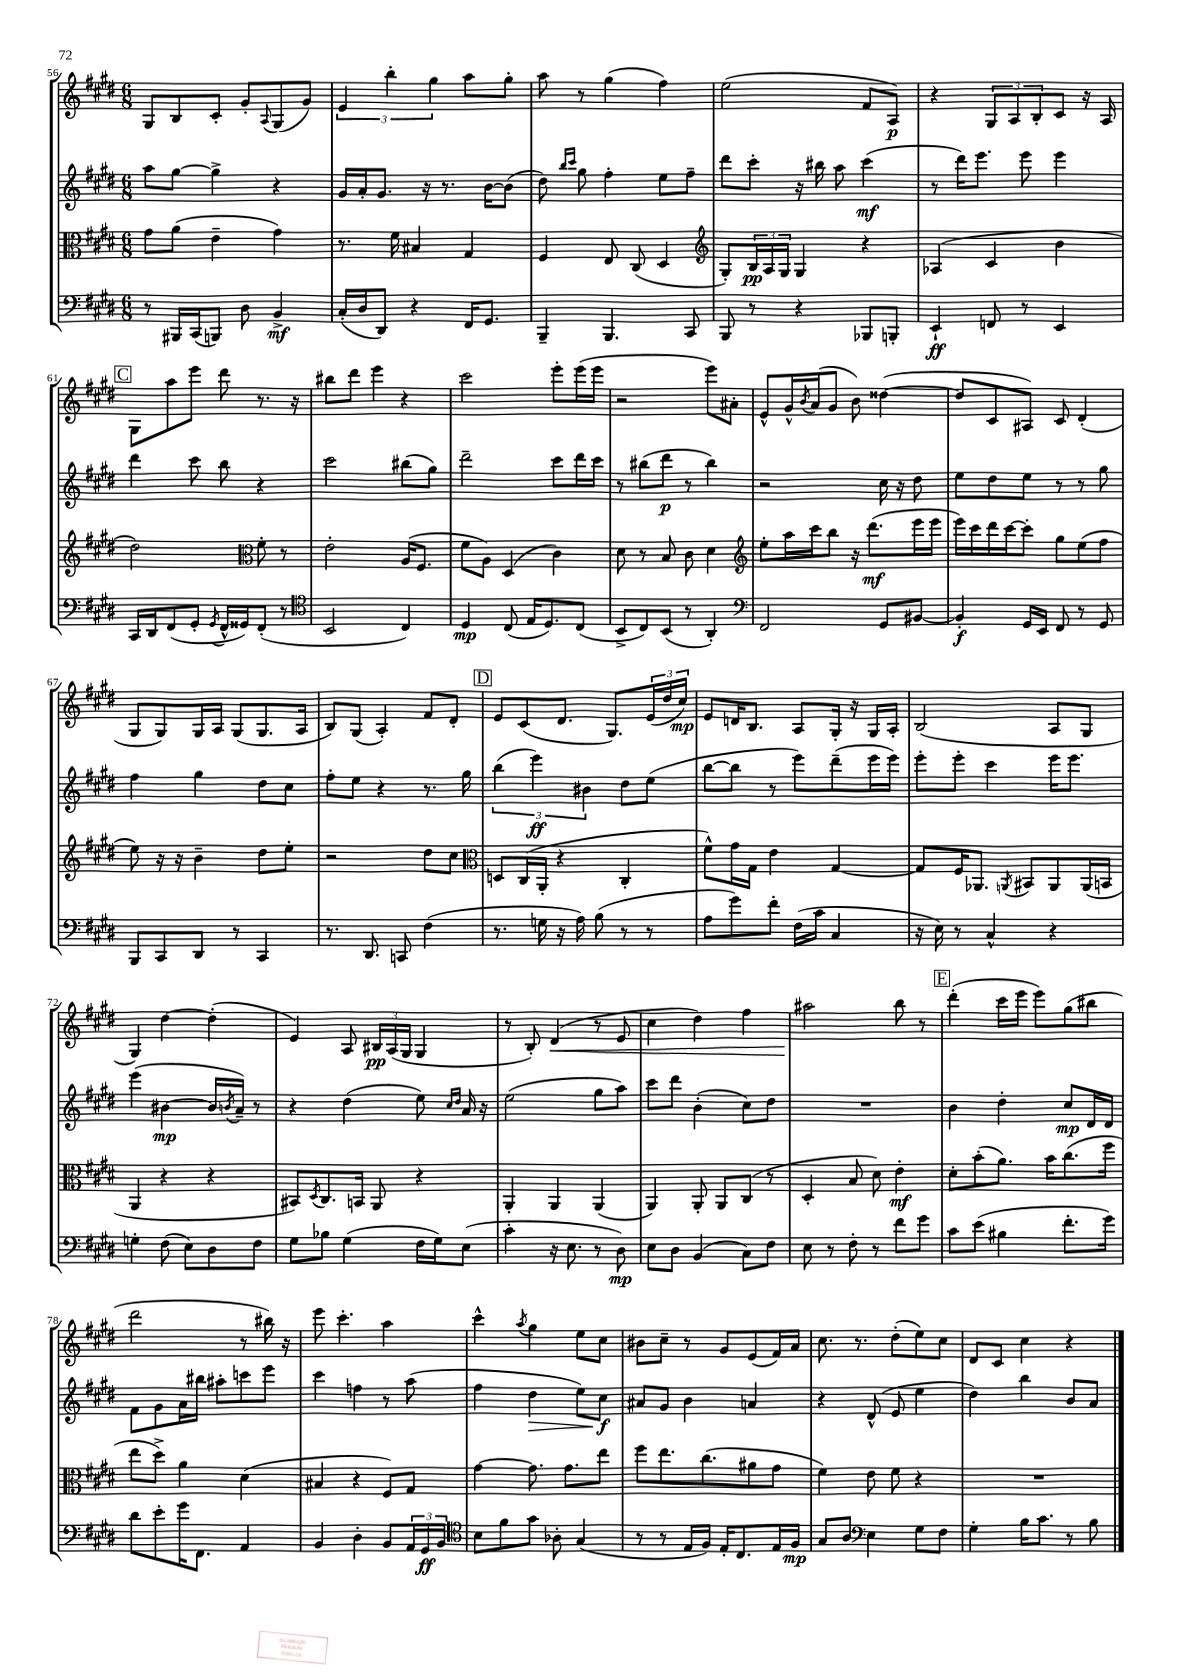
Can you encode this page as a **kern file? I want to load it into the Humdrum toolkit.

**kern	**dynam	**kern	**dynam	**kern	**dynam	**kern	**dynam
*part4	*part4	*part3	*part3	*part2	*part2	*part1	*part1
*staff4	*staff4	*staff3	*staff3	*staff2	*staff2	*staff1	*staff1
*clefF4	*	*clefC3	*	*clefG2	*	*clefG2	*
*k[f#c#g#d#]	*	*k[f#c#g#d#]	*	*k[f#c#g#d#]	*	*k[f#c#g#d#]	*
*M6/8	*	*M6/8	*	*M6/8	*	*M6/8	*
=56	=56	=56	=56	=56	=56	=56	=56
8r	.	8g#\L	.	8aa\L	.	8G#/L	.
16BBB#X/LL	.	(8a\J	.	[8gg#\J	.	8B/	.
(16CC#/J	.	.	.	.	.	.	.
8BBBn/J)	.	4e~\	.	4gg#^\]	.	8c#'/J	.
8D#\	.	.	.	.	.	8g#'/L	.
.	.	.	.	.	.	8qqA/	.
4BB^/	mf	4g#\)	.	4r	.	(8G#/	.
.	.	.	.	.	.	8g#/J)	.
=57	=57	=57	=57	=57	=57	=57	=57
(16C#'/LL	.	8.r	.	16g#/LL	.	6e/	.
16D#/J	.	.	.	16a'/J	.	.	.
8DD#/J)	.	.	.	8.g#/J	.	.	.
.	.	.	.	.	.	6bb'\	.
.	.	16f#\	.	.	.	.	.
4r	.	4B#X/	.	.	.	.	.
.	.	.	.	16r	.	.	.
.	.	.	.	.	.	6gg#\	.
.	.	.	.	8.r	.	.	.
16FF#/KL	.	4G#/	.	.	.	8aa\L	.
8.GG#/J	.	.	.	[16b\KL	.	.	.
.	.	.	.	(8b\J]	.	8gg#'\J	.
=58	=58	=58	=58	=58	=58	=58	=58
4BBB~/	.	4F#/	.	8dd#\)	.	8aa\	.
.	.	.	.	16qqbb/LL	.	.	.
.	.	.	.	16qqccc#/JJ	.	.	.
.	.	.	.	8gg#\	.	8r	.
4.BBB/	.	8E/	.	4ff#'\	.	(4gg#\	.
.	.	(8C#/	.	.	.	.	.
.	.	4D#/	.	8ee\L	.	4ff#\)	.
8CC#/	.	.	.	8ff#~\J	.	.	.
=59	=59	=59	=59	=59	=59	=59	=59
*	*	*clefG2	*	*	*	*	*
8BBB/	.	8G#'/L)	.	8ddd#\L	.	(2ee\	.
8r	.	24B/L	pp	8ccc#'\J	.	.	.
.	.	24A/	.	.	.	.	.
.	.	24G#/JJ	.	.	.	.	.
4r	.	4G#/	.	16r	.	.	.
.	.	.	.	16bb#X\	.	.	.
.	.	.	.	8aa\	.	.	.
8BBB-X/L	.	4r	.	(4ccc#\	mf	8f#/L	.
8BBBn'/J	.	.	.	.	.	8A/J)	p
=60	=60	=60	=60	=60	=60	=60	=60
4EE`/	ff	(4A-X/	.	8r	.	4r	.
.	.	.	.	16ddd#\KL)	.	.	.
.	.	.	.	8.eee\J	.	.	.
8FFn/	.	4c#/	.	.	.	12G#/L	.
.	.	.	.	.	.	12A/	.
8r	.	.	.	8eee\	.	.	.
.	.	.	.	.	.	12B'/	.
4EE/	.	4b\	.	4eee\	.	8c#/J	.
.	.	.	.	.	.	16r	.
.	.	.	.	.	.	16A/	.
!!LO:LB:g=z
!!LO:REH:place=s1:t=C
=61	=61	=61	=61	=61	=61	=61	=61
16CC#/LL	.	2dd#\)	.	4ddd#\	.	8G#\L	.
16DD#/J	.	.	.	.	.	.	.
(8FF#/	.	.	.	.	.	8aa\	.
8GG#'/J	.	.	.	8ccc#\	.	8eee\J	.
8qGG#/	.	.	.	.	.	.	.
16FF#^^/LL	.	.	.	8bb\	.	8ddd#\	.
16GG##X/J)	.	.	.	.	.	.	.
*	*	*clefC3	*	*	*	*	*
(8FF#'/J	.	8f#'\	.	4r	.	8.r	.
8r	.	8r	.	.	.	.	.
.	.	.	.	.	.	16r	.
=62	=62	=62	=62	=62	=62	=62	=62
*clefC4	*	*	*	*	*	*	*
2BB/	.	2e'\	.	2ccc#\	.	8bb#X\L	.
.	.	.	.	.	.	8ddd#\J	.
.	.	.	.	.	.	4eee\	.
4C#/)	.	(16A/KL	.	(8bb#X\L	.	4r	.
.	.	8.F#/J	.	.	.	.	.
.	.	.	.	8gg#\J)	.	.	.
=63	=63	=63	=63	=63	=63	=63	=63
4D#/	mp	8f#\L	.	2ddd#~\	.	2ccc#\	.
.	.	8A\J)	.	.	.	.	.
(8C#/	.	(4D#/	.	.	.	.	.
16E/KL	.	.	.	.	.	.	.
8.D#/)	.	.	.	.	.	.	.
.	.	4c#\)	.	8ccc#\L	.	8eee'\L	.
(8C#/J	.	.	.	16ddd#\L	.	(16eee\L	.
.	.	.	.	16ccc#\JJ	.	16eee\JJ	.
=64	=64	=64	=64	=64	=64	=64	=64
8BB^/L	.	8d#\	.	8r	.	2r	.
8C#/)	.	8r	.	(8bb#X\L	.	.	.
(8BB/J	.	8B/	.	8ddd#\J	p	.	.
8r	.	8c#\	.	8r	.	.	.
4AA'/)	.	4d#\	.	4bb#\)	.	8eee\L)	.
.	.	.	.	.	.	8a#X'\J	.
=65	=65	=65	=65	=65	=65	=65	=65
*clefF4	*	*clefG2	*	*	*	*	*
2FF#/	.	8ee'\L	.	2r	.	8e^^/L	.
.	.	16aa\L	.	.	.	16g#^^/L	.
.	.	.	.	.	.	8qb/	.
.	.	16ccc#\J	.	.	.	(16a/J	.
.	.	8bb\J	.	.	.	8g#/J	.
.	.	16r	.	.	.	8b\)	.
.	.	(8.ddd#\L	mf	.	.	.	.
8GG#/L	.	.	.	16cc#\	.	([4dd##X\	.
.	.	.	.	16r	.	.	.
[8BB#X/J	.	16eee\L	.	8dd#\	.	.	.
.	.	16eee\JJ	.	.	.	.	.
=66	=66	=66	=66	=66	=66	=66	=66
4BB#'/]	f	16eee\LL)	.	8ee\L	.	8dd##/L]	.
.	.	16ccc#\	.	.	.	.	.
.	.	16ddd#\	.	8dd#\	.	8c#/	.
.	.	[16ccc#\J	.	.	.	.	.
16GG#/LL	.	8ccc#'\J]	.	8ee\J	.	8A#X/J)	.
16EE/JJ	.	.	.	.	.	.	.
8FF#/	.	8gg#\L	.	8r	.	8c#/	.
8r	.	(8ee\	.	8r	.	(4d#'/	.
8GG#/	.	8ff#\J	.	8gg#\	.	.	.
!!LO:LB:g=z
=67	=67	=67	=67	=67	=67	=67	=67
8BBB/L	.	8ee\)	.	4ff#\	.	8G#/L	.
8CC#/	.	16r	.	.	.	8G#/)	.
.	.	16r	.	.	.	.	.
8DD#/J	.	4b~\	.	4gg#\	.	16G#/L	.
.	.	.	.	.	.	16A/JJ	.
8r	.	.	.	.	.	(8G#/L	.
4CC#/	.	8dd#\L	.	8dd#\L	.	8.G#/	.
.	.	8ee'\J	.	8cc#\J	.	.	.
.	.	.	.	.	.	16A/Jk	.
=68	=68	=68	=68	=68	=68	=68	=68
8.r	.	2r	.	8ff#'\L	.	8B/L)	.
.	.	.	.	8ee\J	.	(8G#/J	.
8.DD#/	.	.	.	.	.	.	.
.	.	.	.	4r	.	4A'/)	.
8CCn/	.	.	.	.	.	.	.
(4F#\	.	8dd#\L	.	8.r	.	8f#/L	.
.	.	8cc#\J	.	.	.	8d#'/J	.
.	.	.	.	16gg#\	.	.	.
!!LO:REH:place=s1:t=D
=69	=69	=69	=69	=69	=69	=69	=69
*	*	*clefC3	*	*	*	*	*
8.r	.	8Dn/L	.	(6bb\	.	8e/L	.
.	.	(16C#/L	.	.	.	(8c#/	.
.	.	.	.	6eee\)	ff	.	.
16Gn\	.	16AA'/JJ	.	.	.	.	.
16r	.	4r	.	.	.	8.d#/J	.
16A\)	.	.	.	.	.	.	.
.	.	.	.	6b#X\	.	.	.
(8B\	.	.	.	.	.	.	.
.	.	.	.	.	.	8.G#/L)	.
8r	.	4C#'/	.	8dd#\L	.	.	.
8r	.	.	.	(8ee\J	.	(24e/L	.
.	.	.	.	.	.	24dd#/	.
.	.	.	.	.	.	24cc#/JJ)	mp
=70	=70	=70	=70	=70	=70	=70	=70
8A\L	.	8f#^^\L)	.	[8bb\L	.	8e/L	.
8g#\)	.	16g#\L	.	8bb\J]	.	16dn/K	.
.	.	16G#\JJ	.	.	.	8.B/J	.
8f#'\J	.	4e\	.	8r	.	.	.
(16F#\LL	.	.	.	8eee\L)	.	8A/L	.
16c#\JJ	.	.	.	.	.	.	.
4C#/	.	[4G#/	.	(8ddd#~\	.	16G#'/Jk	.
.	.	.	.	.	.	16r	.
.	.	.	.	16eee\L	.	16G#/LL	.
.	.	.	.	16eee\JJ)	.	16A'/JJ	.
=71	=71	=71	=71	=71	=71	=71	=71
16r	.	8G#/L]	.	8eee'\L	.	(2B/	.
16E\)	.	.	.	.	.	.	.
8r	.	16F#/K	.	8eee'\J	.	.	.
.	.	8.AA-X/J	.	.	.	.	.
4C#^^/	.	.	.	4ccc#\	.	.	.
.	.	8qAAn/	.	.	.	.	.
.	.	8BB#X/L	.	.	.	.	.
4r	.	8AA/	.	16eee\KL	.	8A/L	.
.	.	.	.	8.eee\J	.	.	.
.	.	(16AA/L	.	.	.	8G#/J	.
.	.	16BBn/JJ	.	.	.	.	.
!!LO:LB:g=z
=72	=72	=72	=72	=72	=72	=72	=72
4Gn'\	.	4AA/	.	(4eee\	.	4G#/)	.
(8F#\	.	4r	.	[4b#X\	mp	[4dd#\	.
8E\L)	.	.	.	.	.	.	.
8D#\	.	4r	.	16b#/LL]	.	(4dd#'\]	.
.	.	.	.	8qbn/	.	.	.
.	.	.	.	16a~/JJ)	.	.	.
8F#\J	.	.	.	8r	.	.	.
=73	=73	=73	=73	=73	=73	=73	=73
8G#\L	.	8BB#X/L)	.	4r	.	4e/)	.
.	.	8qD#/	.	.	.	.	.
8B-X\J	.	8.C#/	.	.	.	.	.
(4G#\	.	.	.	(4dd#\	.	8A/	.
.	.	16BBn/Jk	.	.	.	.	.
.	.	8AA/	.	.	.	24B#X/LL	pp
.	.	.	.	.	.	(24A/	.
.	.	.	.	.	.	24G#/JJ	.
16F#\LL	.	4r	.	8ee\)	.	4G#/	.
16G#\J)	.	.	.	.	.	.	.
.	.	.	.	16qqcc#/LL	.	.	.
.	.	.	.	16qqdd#/JJ	.	.	.
(8E\J	.	.	.	16a/	.	.	.
.	.	.	.	16r	.	.	.
=74	=74	=74	=74	=74	=74	=74	=74
4c#'\	.	4AA'/	.	(2ee\	.	8r	.
.	.	.	.	.	.	8B'/)	.
!	!	!	!	!	!	!	!LO:HP:b
16r	.	4AA/	.	.	.	(4d#/	<
8.E\	.	.	.	.	.	.	.
8r	.	(4AA/	.	8gg#\L	.	8r	.
8D#\)	mp	.	.	8aa\J)	.	8e/	.
=75	=75	=75	=75	=75	=75	=75	=75
8E\L	.	4AA/)	.	8ccc#\L	.	4cc#\	.
8D#\J	.	.	.	8ddd#\J	.	.	.
(4BB/	.	8AA'/	.	(4b'\	.	4dd#\)	.
.	.	8AA/L	.	.	.	.	.
8C#\L)	.	(8C#/J	.	8cc#\L)	.	4ff#\	.
8F#\J	.	8r	.	8dd#\J	.	.	.
=76	=76	=76	=76	=76	=76	=76	=76
8E\	.	4D#'/	.	2.r	.	2aa#X\	.
8r	.	.	.	.	.	.	.
8F#'\	.	8B/	.	.	.	.	.
8r	.	8d#\)	.	.	.	.	.
8f#\L	.	4e'\	mf	.	.	8bb\	[
8g#\J	.	.	.	.	.	8r	.
!!LO:REH:place=s1:t=E
=77	=77	=77	=77	=77	=77	=77	=77
8c#\L	.	8d#'\L	.	4b\	.	(4ddd#'\	.
(8e\J	.	(8b'\	.	.	.	.	.
4B#X\	.	8.a\J)	.	4dd#'\	.	16ccc#\LL	.
.	.	.	.	.	.	16eee\JJ	.
.	.	.	.	.	.	8eee\L)	.
.	.	16b\KL	.	.	.	.	.
8.f#'\L	.	(8.cc#\	.	8cc#/L	mp	(8gg#\	.
.	.	.	.	16d#/L	.	8bb#X\J	.
16g#\Jk)	.	16ff#\Jk	.	16d#/JJ	.	.	.
!!LO:LB:g=z
=78	=78	=78	=78	=78	=78	=78	=78
8d#\L	.	8ee\L	.	8f#\L	.	2ddd#\	.
8e'\	.	8dd#^\J)	.	8g#\	.	.	.
16g#\K	.	4a\	.	16a\L	.	.	.
8.FF#\J	.	.	.	16bb#X\JJ	.	.	.
.	.	.	.	8aa#X'\L	.	.	.
4AA/	.	(4d#\	.	8cccn\	.	8r	.
.	.	.	.	8eee\J	.	16bb#X\)	.
.	.	.	.	.	.	16r	.
=79	=79	=79	=79	=79	=79	=79	=79
4BB/	.	4B#X/	.	4ccc#\	.	8eee\	.
.	.	.	.	.	.	4.ccc#'\	.
4D#'\	.	4r	.	4ffn\	.	.	.
8BB/L	.	8F#/L)	.	8r	.	4aa\	.
24AA/L	.	8G#/J	.	(8aa\	.	.	.
24GG#/	ff	.	.	.	.	.	.
24BB/JJ	.	.	.	.	.	.	.
=80	=80	=80	=80	=80	=80	=80	=80
*clefC4	*	*	*	*	*	*	*
8B\L	.	[4g#\	.	4ff#\	.	4ccc#^^\	.
8f#\	.	.	.	.	.	.	.
.	.	.	.	.	.	8qaa/	.
!	!	!	!	!	!LO:HP:b	!	!
8g#\J	.	8.g#\]	.	4dd#\	>	4gg#\	.
8A-X'\	.	.	.	.	.	.	.
.	.	8.g#\L	.	.	.	.	.
(4G#/	.	.	.	8ee\L)	.	8ee\L	.
.	.	8ee\J	.	8cc#\J	f	8cc#\J	.
.	.	.	.	.	]	.	.
=81	=81	=81	=81	=81	=81	=81	=81
8r	.	8ff#\L	.	8a#X/L	.	8b#X\L	.
8r	.	8.ee\	.	8g#/J	.	8cc#~\J	.
16E/LL	.	.	.	4b\	.	8r	.
16F#/JJ)	.	(8.cc#\	.	.	.	.	.
16E'/KL	.	.	.	.	.	8g#/L	.
8.C#/	.	.	.	.	.	.	.
.	.	8a#X\	.	4an/	.	(8e/	.
16E/L	.	8g#\J	.	.	.	16f#/L)	.
16F#/JJ	mp	.	.	.	.	16a/JJ	.
=82	=82	=82	=82	=82	=82	=82	=82
8G#/L	.	4f#\)	.	4r	.	8.cc#\	.
8A/J	.	.	.	.	.	.	.
.	.	.	.	.	.	8.r	.
*clefF4	*	*	*	*	*	*	*
4E\	.	8e\	.	(8d#^^/	.	.	.
.	.	8f#\	.	8e/	.	(8dd#'\L	.
8G#\L	.	4r	.	4ee\	.	8ee\)	.
8F#\J	.	.	.	.	.	8cc#\J	.
=83	=83	=83	=83	=83	=83	=83	=83
4G#'\	.	2.r	.	4dd#\)	.	8d#/L	.
.	.	.	.	.	.	8c#/J	.
16B\KL	.	.	.	4bb\	.	4cc#\	.
8.c#\J	.	.	.	.	.	.	.
8r	.	.	.	8b/L	.	4r	.
8B\	.	.	.	8a/J	.	.	.
==	==	==	==	==	==	==	==
*-	*-	*-	*-	*-	*-	*-	*-
